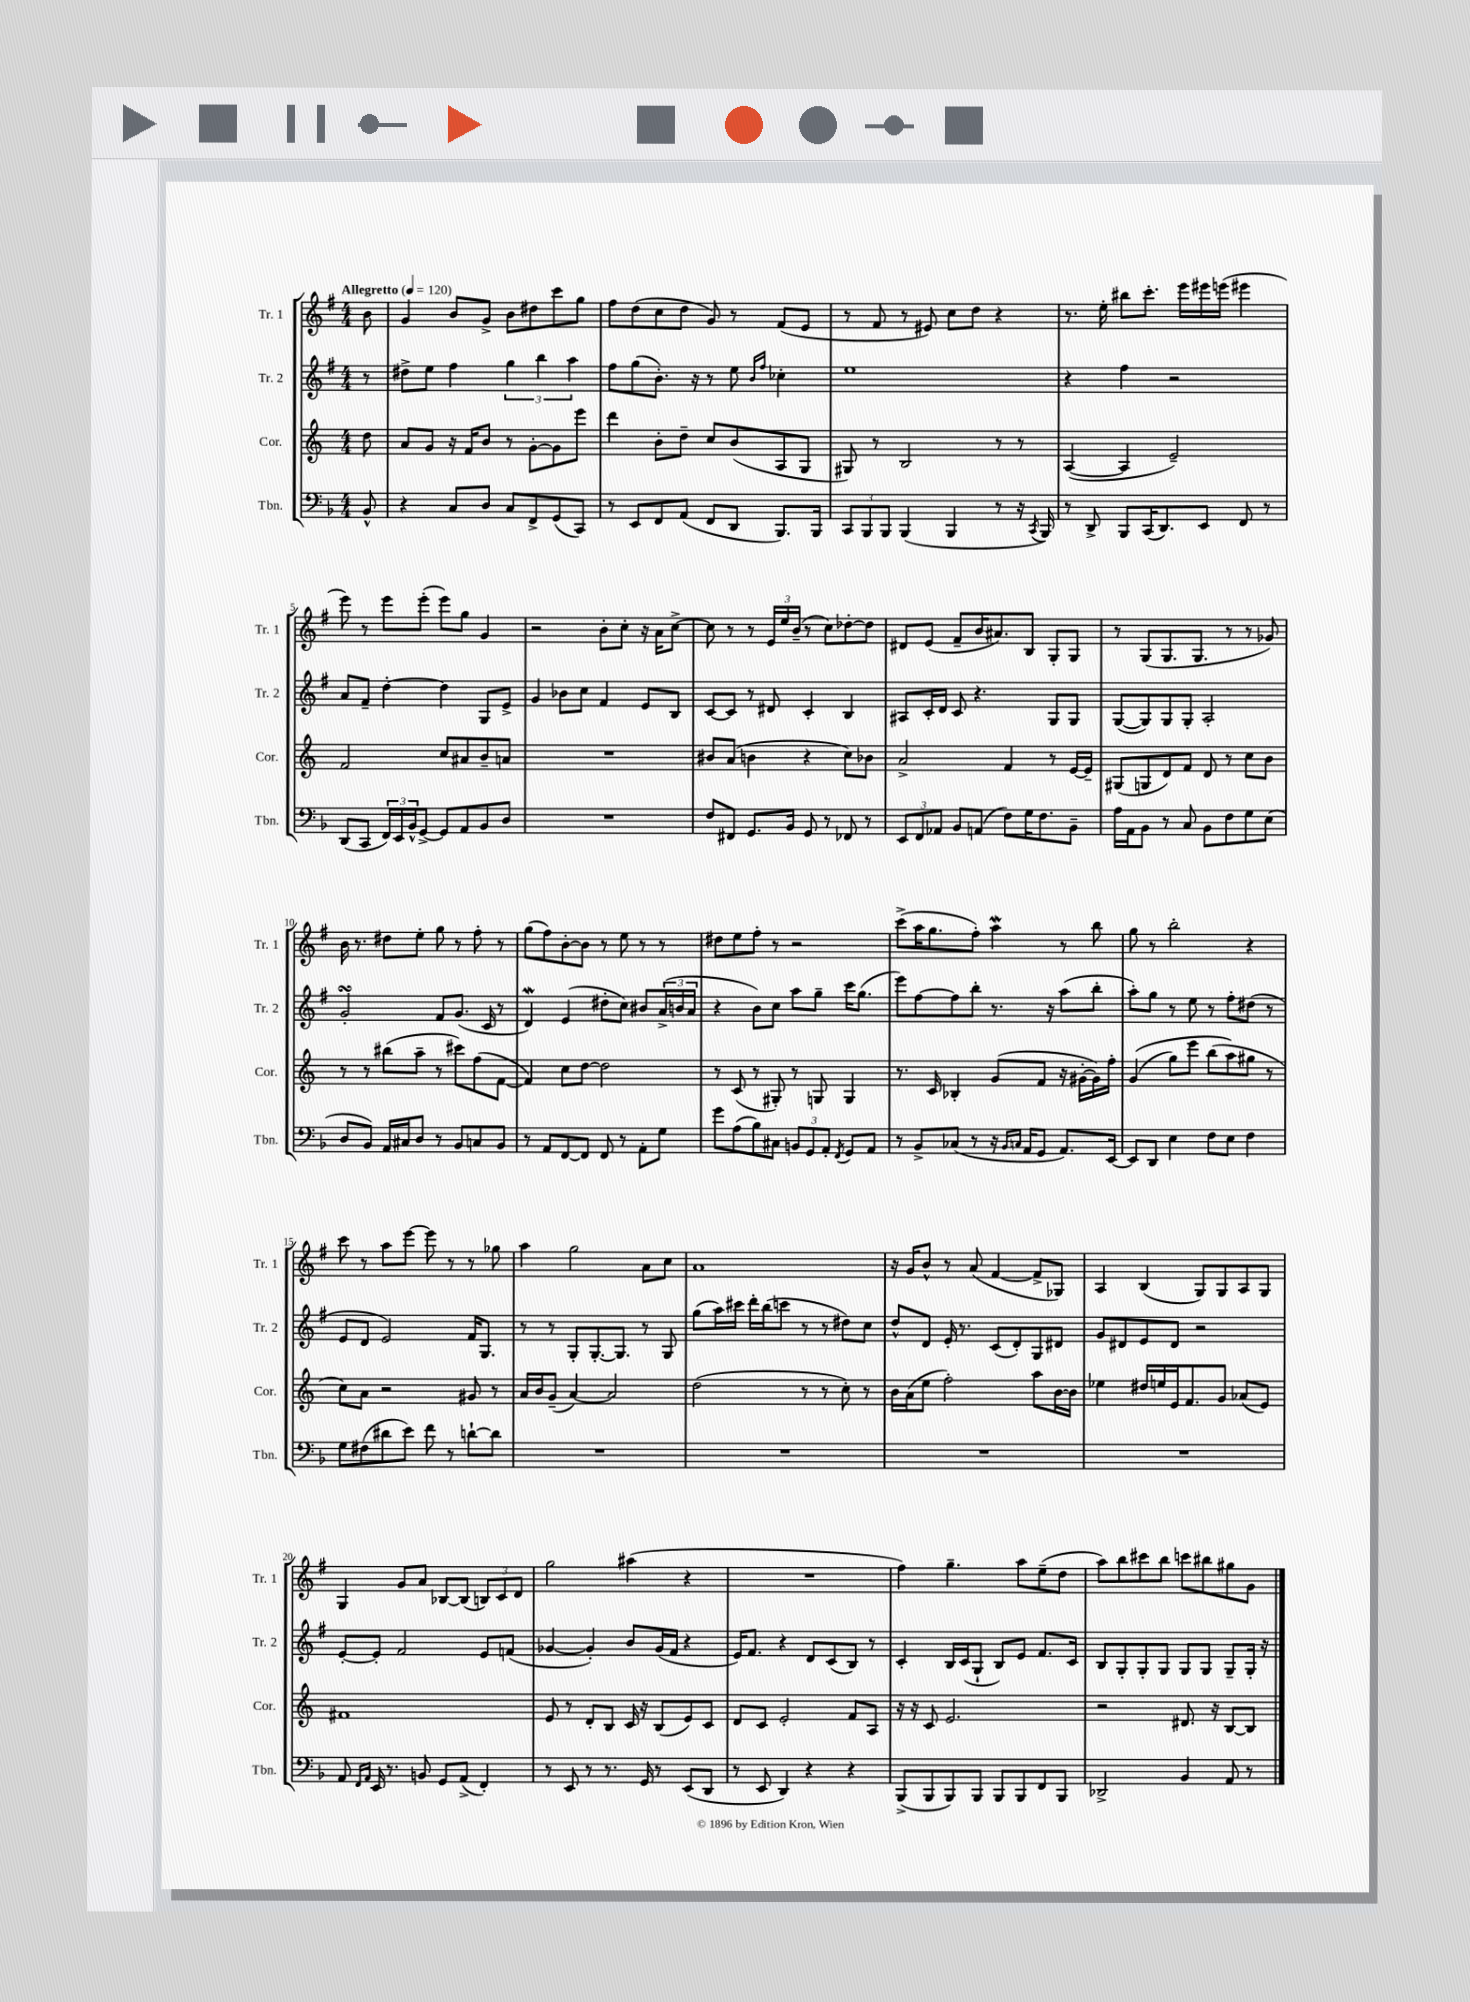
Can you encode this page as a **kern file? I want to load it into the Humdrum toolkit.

**kern	**kern	**kern	**kern
*staff4	*staff3	*staff2	*staff1
*clefF4	*clefG2	*clefG2	*clefG2
*k[b-]	*k[]	*k[f#]	*k[f#]
*M4/4	*M4/4	*M4/4	*M4/4
*MM120	*MM120	*MM120	*MM120
8BB-^^/	8dd\	8r	8b\
=	=	=	=
4r	8a/L	8dd#^\L	4g/
.	8g/J	8ee\J	.
8C/L	16r	4ff#\	8b/L
.	16f/LK	.	.
8D/J	8b/J	.	8g^/J
8C/L	8r	6gg\	8b\L
8FF^/	[8g'\L	.	8dd#\
.	.	6bb\	.
(8GG/	8g\]	.	8ccc\
.	.	6aa\	.
8CC/J)	8eee\J	.	8gg\J
=	=	=	=
8r	4ddd\	8ff#\L	8ff#\L
8EE/L	.	(8gg\	(8dd\
8FF/	8b'\L	8.b'\J)	8cc\
(8AA/J	8dd~\J	.	8dd\J
.	.	16r	.
8FF/L	8cc/L	8r	8g/)
8DD/J	(8b/	8ee\	8r
.	.	16qqb/LL	.
.	.	16qqff#/JJ	.
8.BBB-/L)	8A/	4cc-'\	(8f#/L
.	8G/J	.	8e/J
16BBB-/Jk	.	.	.
=	=	=	=
12CC/L	8G#/)	1ee	8r
12BBB-/	.	.	.
.	8r	.	8f#/
12BBB-/J	.	.	.
(4BBB-/	2B/	.	8r
.	.	.	8e#/)
4BBB-/	.	.	8cc\L
.	.	.	8dd\J
8r	8r	.	4r
16r	8r	.	.
8qCC/	.	.	.
16BBB-/)	.	.	.
=	=	=	=
8r	([4A/	4r	8.r
8DD^/	.	.	.
.	.	.	16ee'\
8BBB-/L	4A/]	4ff#\	8bb#\L
(16CC/K	.	.	8.ccc'\J
8.DD/)	.	.	.
.	2e~/)	2r	.
.	.	.	16eee\LL
8EE/J	.	.	16eee#\
.	.	.	(16eee\JJ
8FF/	.	.	4eee#\
8r	.	.	.
=	=	=	=
(8DD/L	2f/	8a/L	8eee\)
8CC/J	.	8f#~/J	8r
24FF/LL)	.	[4dd'\	8eee\L
24EE/	.	.	.
24BB-^^/J	.	.	.
[8GG^/J	.	.	(8eee'\J
8GG/]L	8cc/L	4dd\]	8eee\L)
8AA/	8a#/	.	8gg\J
8BB-/	8b~/	8G/L	4g/
8D/J	8a/J	8e^/J	.
=	=	=	=
1r	1r	4g/	2r
.	.	8b-\L	.
.	.	8cc\J	.
.	.	4f#/	8b'\L
.	.	.	8cc'\J
.	.	8e/L	16r
.	.	.	16a\LK
.	.	8B/J	[8cc^\J
=	=	=	=
8F/L	8b#/L	[8c/L	8cc\]
8FF#/J	(8a/J	8c/]J	8r
8.GG/L	4b\	8r	8r
.	.	8d#/	24e/LL
.	.	.	24ee/
16BB-/Jk	.	.	.
.	.	.	(24b~/JJ
8GG/	4r	4c'/	8r
8r	.	.	8cc\L)
8FF-/	8cc\L)	4B/	[8dd-'\
8r	8b-\J	.	8dd-\]J
=	=	=	=
12EE/L	2a^/	8A#/L	8d#/L
12FF/	.	.	.
.	.	16c'/L	(8e/J
12AA-/J	.	.	.
.	.	16d/JJ	.
8BB-/L	.	8c/	8f#~/L
(8AA/J	.	4.r	16b/K
.	.	.	8.a#/)
8F\L)	4f/	.	.
16G\K	.	.	8B/J
8.F\	.	.	.
.	8r	8G/L	8G'/L
8BB-~\J	[16e/LL	8G/J	8G/J
.	16e~/]JJ	.	.
=	=	=	=
16A\LL	(8G#/L	([8G/L	8r
16AA\J	.	.	.
8BB-\J	8G/	8G/])	(8G/L
8r	8d/)	8G/	8.G/
8C/	8f/J	8G'/J	.
.	.	.	8.G/J
8BB-\L	8d/	2A'/	.
8F\	8r	.	8r
8G\	8cc\L	.	8r
(8E\J	8b\J	.	8g-/)
=	=	=	=
8D/L	8r	2g'/	16b\
.	.	.	8.r
8BB-/J)	8r	.	.
16AA/LL	(8bb#\L	.	8dd#\L
16C#/J	.	.	.
8D/J	8aa~\J	.	8ee'\J
8r	8r	8f#/L	8gg\
8BB-/L	8ccc#\L)	(8.g/J	8r
8C/	(8ff\	.	8ff#'\
.	.	16c/	.
8BB-/J	[8f\J	8r	8r
=	=	=	=
8r	4f/])	4d/)	(8gg\L
8AA/L	.	.	8ff#\)
[8FF/	8cc\L	(4e/	[8b'\
8FF/]J	[8dd\J	.	8b\]J
8FF/	2dd\]	8dd#'\L	8r
8r	.	8cc\J)	8ee\
8AA'\L	.	8b#/L	8r
8G\J	.	(24a^/L	8r
.	.	24b/	.
.	.	24a/JJ	.
=	=	=	=
8g\L	8r	4r	8dd#\L
(8A\	(8c/	.	8ee\
8B-\)	8r	8b\L)	8ff#'\J
8C#\J	8G#'/)	8cc\J	8r
12BB/L	8r	8aa\L	2r
12GG/	.	.	.
.	8G/	8gg~\J	.
12AA'/J	.	.	.
8qFF/	.	.	.
8GG/L	4G/	16ccc\LK	.
.	.	(8.gg\J	.
8AA/J	.	.	.
=	=	=	=
8r	8.r	8eee\L)	(8ccc^\L
8BB-^/L	.	[8ff#\	16aa\K
.	16c/	.	8.gg\
(8C-/J	4B-'/	8ff#\]	.
8r	.	8bb'\J	8ff#'\J)
16r	(8g/L	8.r	4aa\
16qqBB-/LL	.	.	.
16qqC/JJ	.	.	.
16AA/LK	.	.	.
8GG/J	8f/J	.	.
.	.	16r	.
8.AA/L)	16r	(8aa\L	8r
.	[16g#'\LL	.	.
.	16g#\])	8bb'\J	8bb\
[16EE/Jk	16ff'\JJ	.	.
=	=	=	=
8EE/]L	&((4g/	8aa'\L)	8gg\
8DD/J	.	8gg\J	8r
4E\	8gg\L)	8r	2bb'\
.	8eee\J	8ee\	.
8F\L	(8bb\L	8r	.
8E\J	8aa\&)	8ff#'\L	.
4F\	8gg#\J	(8dd#\J	4r
.	8r	8r	.
=	=	=	=
8G\L	8cc\L)	8e/L	8ccc\
(8F#\	8a\J	8d/J	8r
8d#\	2r	2e/)	8aa\L
8e\J)	.	.	[8eee\J
8f\	.	.	8eee\]
8r	.	.	8r
[8d`\L	8g#/	16f#/LK	8r
.	.	8.G/J	.
8d\]J	8r	.	8gg-\
=	=	=	=
1r	16a/LL	8r	4aa\
.	16b/J	.	.
.	(8g~/J	8r	.
.	[4a/)	8G'/L	2gg\
.	.	[8.G'/	.
.	2a/]	.	.
.	.	8.G/]J	.
.	.	8r	8a\L
.	.	8G/	8cc\J
=	=	=	=
1r	(2dd\	(8gg\L	1a
.	.	16aa\L)	.
.	.	16ccc#\JJ	.
.	.	16ddd'\LL	.
.	.	(16bb\J	.
.	.	8ccc\J	.
.	8r	8r	.
.	8r	8r	.
.	8cc'\)	8dd#\L)	.
.	8r	8cc\J	.
=	=	=	=
1r	16b\LL	8dd^^/L	16r
.	(16a\J	.	16g/LK
.	8ee\J	8d/J	8b^^/J
.	2ff'\)	16e'/	8r
.	.	8.r	.
.	.	.	(8a/
.	.	(8c/L	[4f#/
.	.	8d'/)	.
.	8aa\L	8G/	8f#^/]L
.	[16b\L	8d#/J	8G-/J)
.	16b\]JJ	.	.
=	=	=	=
1r	4ee-\	8g/L	4A/
.	.	8d#/	.
.	16dd#/LL	8e/	(4B/
.	16ee/	.	.
.	16e/J	8d#/J	.
.	8.f/	.	.
.	.	2r	8G/L)
.	8g/J	.	8G/
.	(8a-/L	.	8A/
.	8e/J)	.	8G/J
=	=	=	=
8AA/	1f#	[8e'/L	4G/
16qqFF/LL	.	.	.
16qqAA/JJ	.	.	.
16EE/	.	8e'/]J	.
8.r	.	.	.
.	.	2f#/	8g/L
8BB/	.	.	8a/J
8GG/L	.	.	[8B-/L
(8AA^/J	.	.	(8B-/]J
4FF'/)	.	8e/L	12B/L)
.	.	.	12c/
.	.	(8f/J	.
.	.	.	12d/J
=	=	=	=
8r	8e/	[4g-/	2gg\
8EE/	8r	.	.
8r	8d'/L	4g-'/])	.
8.r	8B/J	.	.
.	16c/	8b/L	(4aa#\
16GG/	16r	.	.
8r	(8B/L	(16g-/L	.
.	.	16f#/JJ	.
(8EE/L	8e/)	4r	4r
8DD/J	8c/J	.	.
=	=	=	=
8r	8d/L	16e/LK)	1r
.	.	8.f#/J	.
8EE/	8c/J	.	.
4DD/)	2e'/	4r	.
4r	.	8d/L	.
.	.	(8c/	.
4r	8f/L	8B/J)	.
.	8A/J	8r	.
=	=	=	=
(8BBB-^/L	16r	4c'/	4ff#\)
.	16r	.	.
8BBB-/	8c/	.	.
8BBB-/)	2.e/	16B/LL	4.gg~\
.	.	(16c/J	.
8BBB-/J	.	8G`/J	.
8BBB-/L	.	8B/L)	.
8BBB-/	.	8e/J	8aa\L
8FF/	.	8.f#/L	(8ee~\
8BBB-/J	.	.	8dd\J
.	.	16c/Jk	.
=	=	=	=
2DD-^/	2r	8B/L	8aa\L)
.	.	8G'/	8bb\
.	.	8G'/	8ccc#\
.	.	8G/J	8bb\J
4BB-/	8.d#/	8G/L	8ccc\L
.	.	8G/J	8bb#\
.	16r	.	.
8AA/	[8B/L	8G~/L	8gg#\
8r	8B/]J	16G'/Jk	8g\J
.	.	16r	.
==	==	==	==
*-	*-	*-	*-
